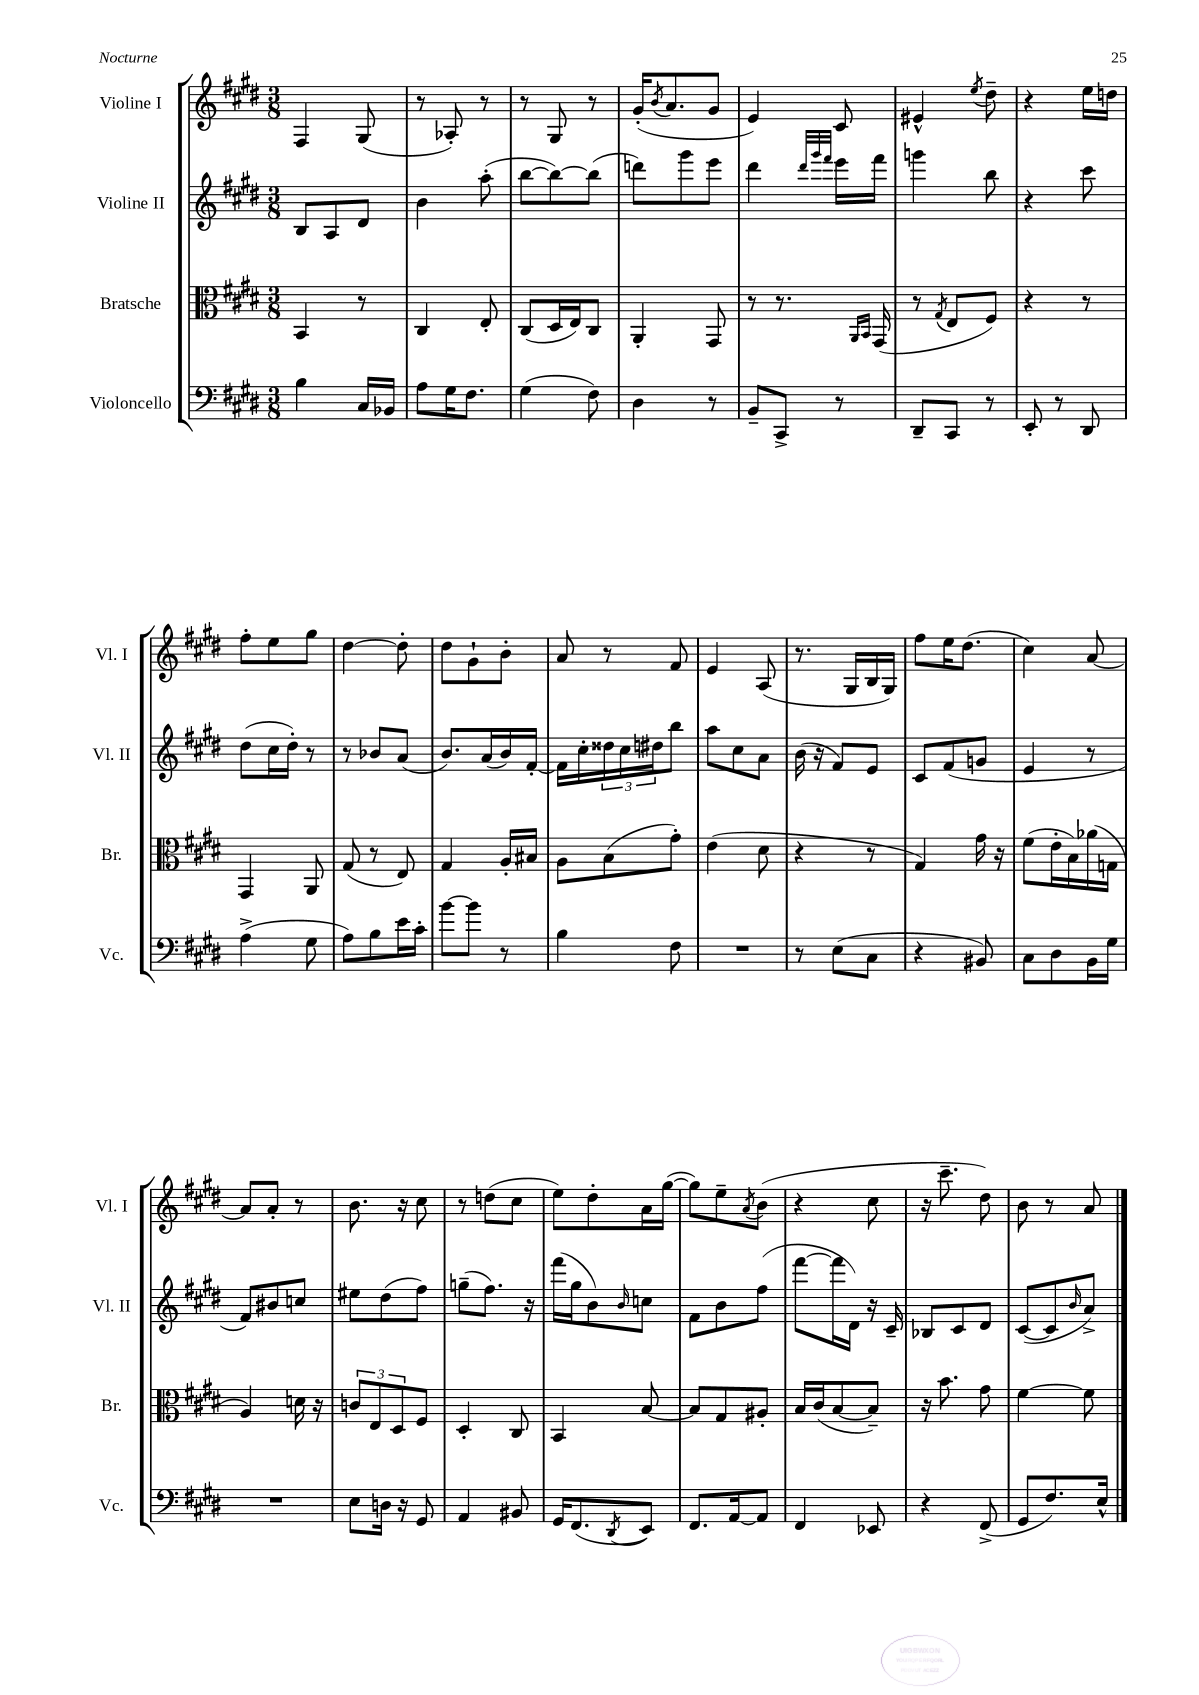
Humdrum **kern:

**kern	**kern	**kern	**kern
*part4	*part3	*part2	*part1
*staff4	*staff3	*staff2	*staff1
*I"Violoncello	*I"Bratsche	*I"Violine II	*I"Violine I
*I'Vc.	*I'Br.	*I'Vl. II	*I'Vl. I
*clefF4	*clefC3	*clefG2	*clefG2
*k[f#c#g#d#]	*k[f#c#g#d#]	*k[f#c#g#d#]	*k[f#c#g#d#]
*M3/8	*M3/8	*M3/8	*M3/8
=15	=15	=15	=15
4B\	4BB/	8B/L	4F#/
.	.	8A/	.
16C#/LL	8r	8d#/J	(8G#/
16BB-X/JJ	.	.	.
=16	=16	=16	=16
8A\L	4C#/	4b\	8r
16G#\K	.	.	8A-X'/)
8.F#\J	.	.	.
.	8E'/	(8aa'\	8r
=17	=17	=17	=17
(4G#\	(8C#/L	[8bb\L	8r
.	16D#/L	8bb\_)	8G#/
.	16E/J)	.	.
8F#\)	8C#/J	(8bb\J]	8r
=18	=18	=18	=18
4D#\	4AA'/	8dddn\L)	(16g#'/KL
.	.	.	8qb/
.	.	.	8.a/
.	.	8ggg#\	.
8r	8GG#/	8eee\J	8g#/J
=19	=19	=19	=19
8BB~/L	8r	4ddd#\	4e/)
8CC#^/J	8.r	.	.
.	.	32qqddd#/LLL	.
.	.	32qqggg#/	.
.	.	32qqfff#/JJJ	.
8r	.	16eee\LL	8c#/
.	16qqAA/LL	.	.
.	16qqBB/JJ	.	.
.	(16GG#/	16fff#\JJ	.
=20	=20	=20	=20
8DD#~/L	8r	4gggn\	4e#X^^/
.	8qG#/	.	.
8CC#/J	8E/L	.	.
.	.	.	8qee/
8r	8F#/J)	8bb\	8dd#~\
=21	=21	=21	=21
8EE'/	4r	4r	4r
8r	.	.	.
8DD#/	8r	8ccc#\	16ee\LL
.	.	.	16ddn\JJ
!!LO:LB:g=z
=22	=22	=22	=22
(4A^\	4GG#/	(8dd#\L	8ff#'\L
.	.	16cc#\L	8ee\
.	.	16dd#'\JJ)	.
8G#\	8AA/	8r	8gg#\J
=23	=23	=23	=23
8A\L)	(8G#/	8r	[4dd#\
8B\	8r	8b-X/L	.
16e\L	8E/)	(8a/J	8dd#'\]
16c#'\JJ	.	.	.
=24	=24	=24	=24
[8b\L	4G#/	8.b/L)	8dd#\L
8b\J]	.	.	8g#`\
.	.	(16a/L	.
8r	16A'/LL	16b/)	8b'\J
.	16B#X/JJ	[16f#'/JJ	.
=25	=25	=25	=25
4B\	8A\L	16f#\LL]	8a/
.	.	16cc#'\	.
.	(8B\	24dd##X\	8r
.	.	24cc#\	.
.	.	24dd#X\J	.
8F#\	8g#'\J)	8bb\J	8f#/
=26	=26	=26	=26
4.r	(4e\	8aa\L	4e/
.	.	8cc#\	.
.	8d#\	8a\J	(8A/
=27	=27	=27	=27
8r	4r	(16b\	8.r
.	.	16r	.
(8E\L	.	8f#/L)	.
.	.	.	16G#/LL
8C#\J	8r	8e/J	16B/
.	.	.	16G#/JJ)
=28	=28	=28	=28
4r	4G#/)	8c#/L	8ff#\L
.	.	(8f#/	16ee\K
.	.	.	(8.dd#\J
8BB#X/)	16g#\	8gn/J	.
.	16r	.	.
=29	=29	=29	=29
8C#\L	(8f#\L	4e/	4cc#\)
8D#\	16e'\L	.	.
.	16B\)	.	.
16BB\L	(16a-X\	8r	[8a/
16G#\JJ	16Gn\JJ	.	.
!!LO:LB:g=z
=30	=30	=30	=30
4.r	4A/)	8f#/L)	8a/L]
.	.	8b#X/	8a'/J
.	16dn\	8ccn/J	8r
.	16r	.	.
=31	=31	=31	=31
8E\L	12cn/L	8ee#X\L	8.b\
.	12E/	.	.
16Dn\Jk	.	(8dd#\	.
.	12D#/	.	.
16r	.	.	16r
8GG#/	8F#/J	8ff#\J)	8cc#\
=32	=32	=32	=32
4AA/	4D#'/	(8ggn~\L	8r
.	.	8.ff#\J)	(8ddn\L
8BB#X/	8C#/	.	8cc#\J
.	.	16r	.
=33	=33	=33	=33
16GG#/KL	4BB/	(16fff#\LL	8ee\L)
(8.FF#/	.	16gg#\J	.
.	.	8b\)	8dd#'\
8qDD#/	.	16qqb/	.
8EE/J)	[8B/	8ccn\J	16a\L
.	.	.	([16gg#\JJ
=34	=34	=34	=34
8.FF#/L	8B/L]	8f#\L	8gg#\L])
.	8G#/	8b\	8ee~\
[16AA/k	.	.	.
.	.	.	8qa/
8AA/J]	8A#X'/J	(8ff#\J	(8b\J
=35	=35	=35	=35
4FF#/	16B/LL	[8fff#\L	4r
.	(16c#/J	.	.
.	[8B/	16fff#\L]	.
.	.	16d#\JJ)	.
8EE-X/	8B~/J])	16r	8cc#\
.	.	16c#~/	.
=36	=36	=36	=36
4r	16r	8B-X/L	16r
.	8.b\	.	8.ccc#~\
.	.	8c#/	.
(8FF#^/	8g#\	8d#/J	8dd#\)
=37	=37	=37	=37
8GG#/L	[4f#\	([8c#/L	8b\
8.F#/)	.	8c#/]	8r
.	.	16qqb/	.
.	8f#\]	8a^/J)	8a/
16E^^/Jk	.	.	.
==	==	==	==
*-	*-	*-	*-
